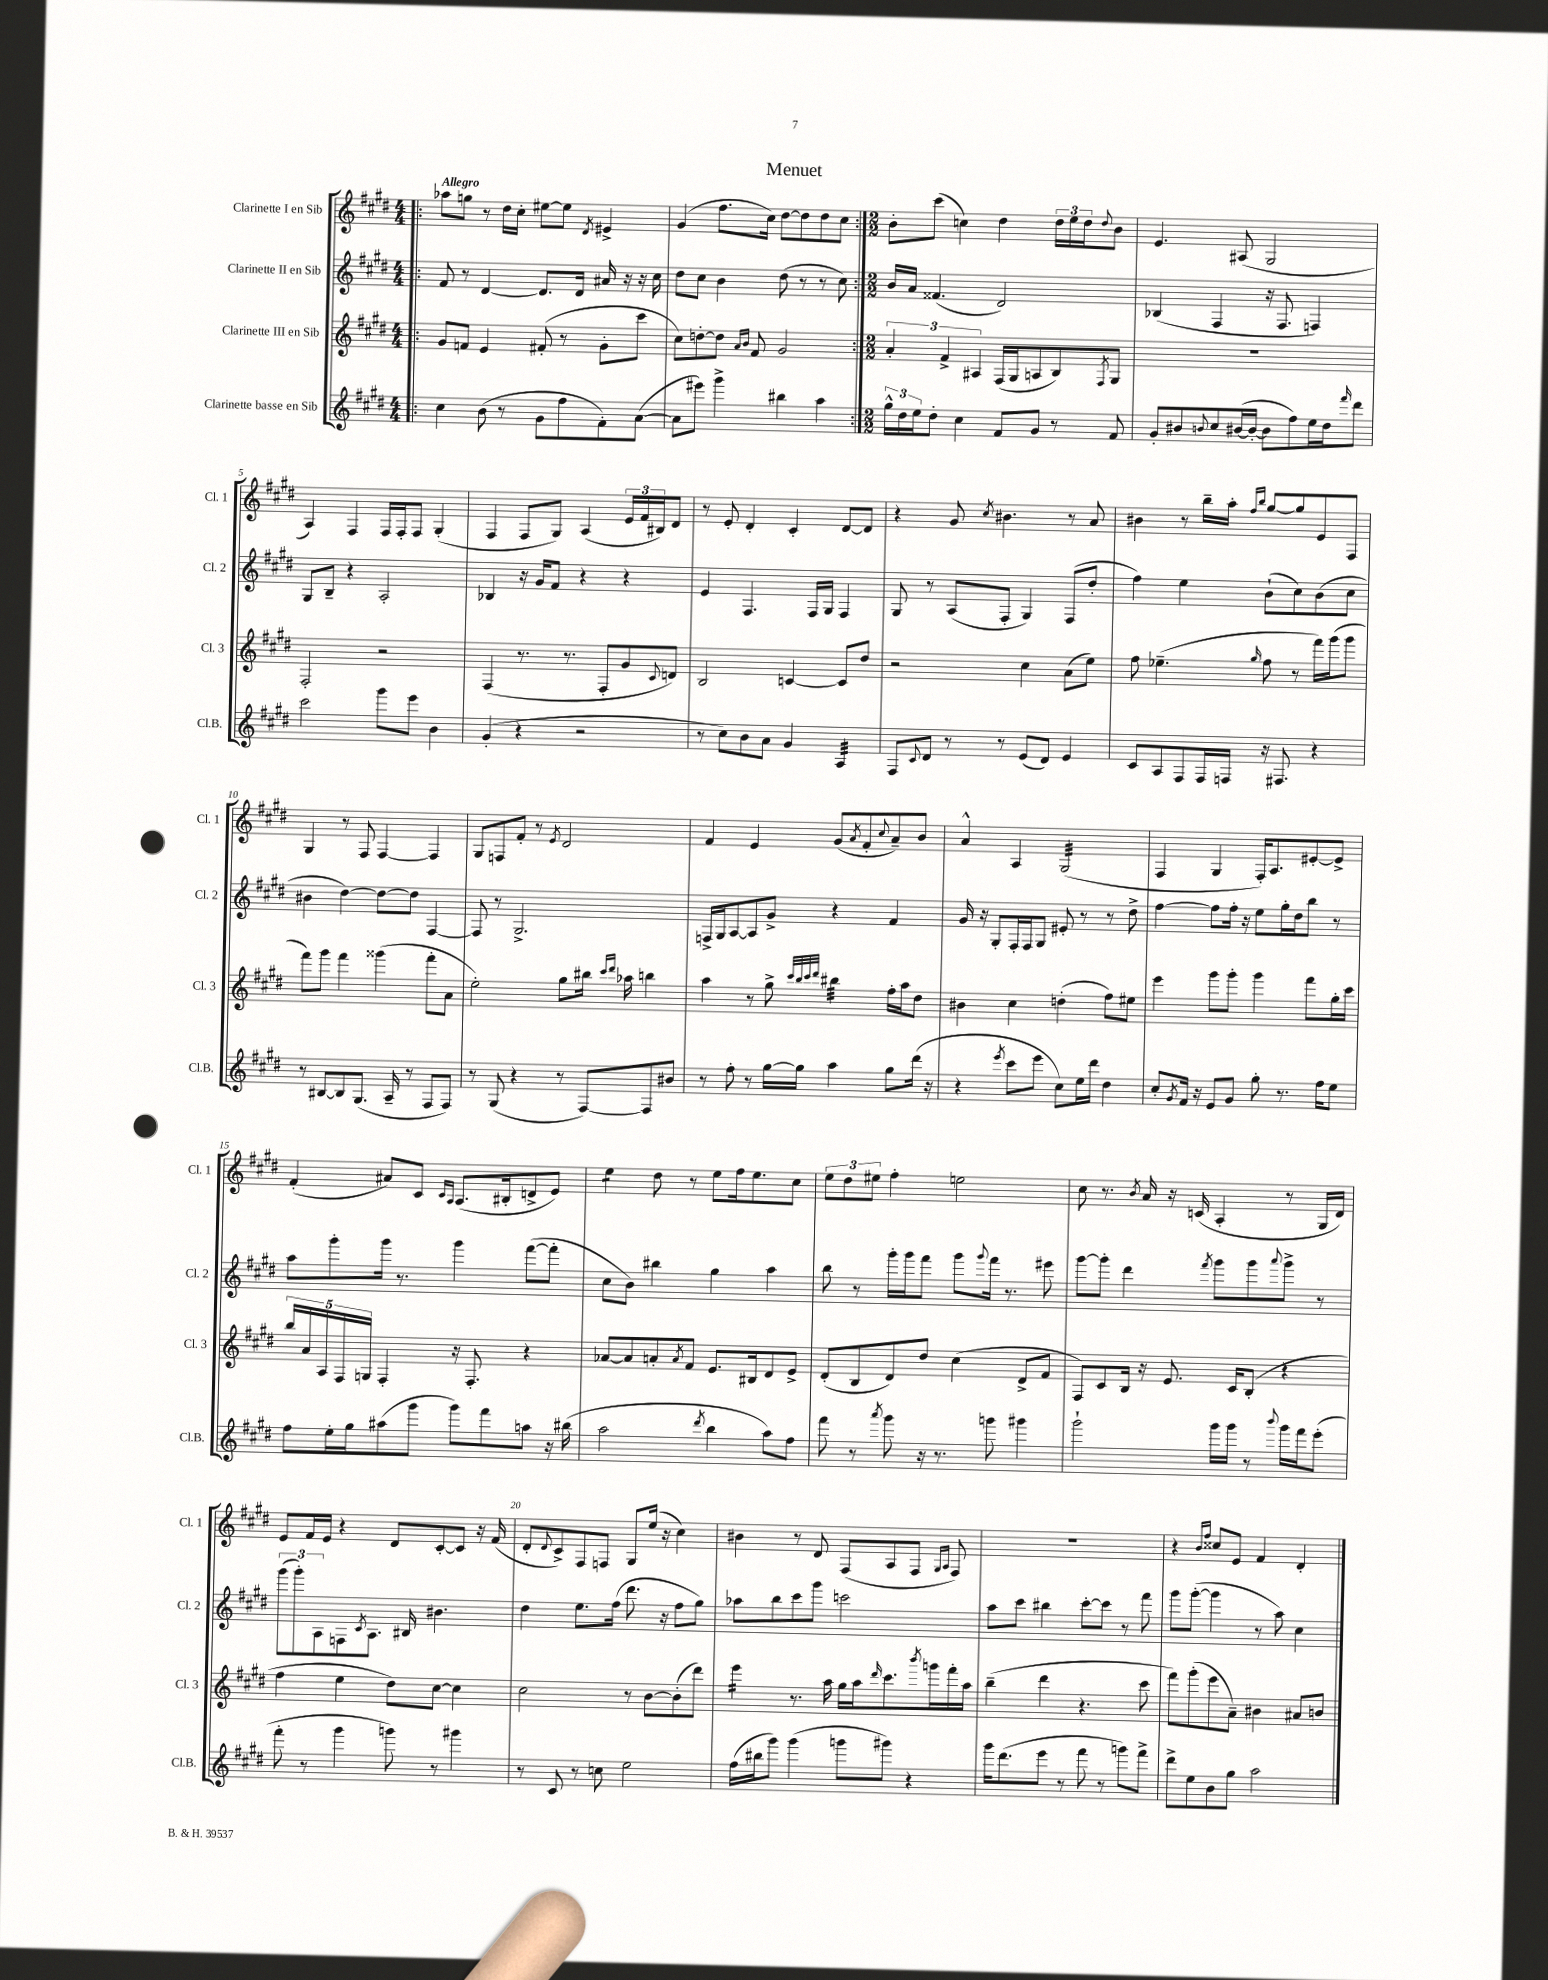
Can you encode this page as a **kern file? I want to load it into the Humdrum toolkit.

**kern	**kern	**kern	**kern
*staff4	*staff3	*staff2	*staff1
*clefG2	*clefG2	*clefG2	*clefG2
*k[f#c#g#d#]	*k[f#c#g#d#]	*k[f#c#g#d#]	*k[f#c#g#d#]
*M4/4	*M4/4	*M4/4	*M4/4
=!|:	=!|:	=!|:	=!|:
4cc#\	8g#/L	8f#/	8aa-\L
.	8f/J	8r	8gg\J
(8b\	4e/	[4d#/	8r
8r	.	.	16dd#\LL
.	.	.	16cc#'\JJ
8g#\L	(8f#'/	8.d#/]L	[8ee#\L
8ff#\	8r	.	8ee#\]J
.	.	16d#/Jk	.
.	.	.	8qd#/
8f#'\)	8g#'\L	16a#/	4e#^/
.	.	16r	.
([8a\J	8ccc#\J	16r	.
.	.	16cc#\	.
=	=	=	=
8a\]L	8cc#\L)	8dd#\L	(4g#/
8eee#\J)	[8dd'\	8cc#\J	.
4ggg#^\	8dd\]J	4b\	8.ff#\L
.	16qqa/LL	.	.
.	16qqb/JJ	.	.
.	8f#/	.	.
.	.	.	16cc#\Jk)
4bb#\	2g#/	(8dd#\	[8dd#\L
.	.	8r	8dd#\]
4aa\	.	8r	8dd#\
.	.	8cc#\)	8cc#\J
=:|!	=:|!	=:|!	=:|!
*M2/2	*M2/2	*M2/2	*M2/2
24gg#^^\LL	6a'/	16b/LL	8b'\L
24dd#\	.	.	.
.	.	16a/JJ	.
24ee\J	.	.	.
8dd#'\J	.	(4.f##/	(8ccc#\J
.	6f#^/	.	.
4cc#\	.	.	4cc\)
.	6A#/	.	.
8f#/L	(16F#/LL	2d#/)	4dd#\
.	16G#/J	.	.
8g#/J	8A/	.	.
8r	8B/)	.	24dd#\LL
.	.	.	24ee\
.	.	.	24dd#\J
.	8qF#/	.	8qqdd#/
8f#/	8G#/J	.	8b\J
=	=	=	=
8g#'/L	1r	(4B-/	4.e/
8b#/	.	.	.
8qqb/	.	.	.
8cc#/	.	4F#/	.
([16b#/L	.	.	(8A#/
16b#'/_JJ	.	.	.
8b#\]L	.	16r	2G#/
.	.	8.F#/	.
8ff#\)	.	.	.
16ee\L	.	4F/)	.
16dd#\J	.	.	.
16qqfff#/	.	.	.
8ddd#\J	.	.	.
=	=	=	=
2ccc#\	2F#'/	8G#/L	4A/)
.	.	8B~/J	.
.	.	4r	4F#/
8ggg#\L	2r	2A'/	16F#/LL
.	.	.	16F#'/J
8eee\J	.	.	8F#/J
4b\	.	.	(4G#'/
=	=	=	=
(4g#'/	(4F#/	4B-/	4F#/
4r	8.r	16r	8F#/L
.	.	16g#/LK	.
.	.	8f#/J	8G#/J)
.	8.r	.	.
2r	.	4r	(4A/
.	8F#'/L	.	.
.	8g#/	4r	24e/LL
.	.	.	24f#/
.	.	.	24B#/J)
.	8qqc#/	.	.
.	8d/J)	.	8d#/J
=	=	=	=
8r	2B/	4e/	8r
8cc#\L)	.	.	8e'/
8b\	.	4.F#/	4d#'/
8a\J	.	.	.
4g#/	[4c/	.	4c#'/
.	.	16F#/LL	.
.	.	16G#/JJ	.
4A/	8c/]L	4F#/	[8d#/L
.	8dd#/J	.	8d#/]J
=	=	=	=
8F#/L	2r	8G#/	4r
8qqc#/	.	.	.
8d#/J	.	8r	.
8r	.	(8A/L	8g#/
.	.	.	8qcc#/
8r	.	8F#'/J	4.b#\
(8e/L	4cc#\	4G#/)	.
8d#/J)	.	.	.
4e/	(8a\L	(8F#/L	8r
.	8ee\J)	8dd#'/J	8a/
=	=	=	=
8c#/L	8ff#\	4ff#\)	4b#\
8A/	(4.ee-~\	.	.
8F#/	.	4ee\	8r
16F#/L	.	.	16bb~\LL
16F/JJ	.	.	16aa'\JJ
.	.	.	16qqff#/LL
.	16qqgg#/	.	16qqbb/JJ
16r	8ff#\	(8b`\L	[8gg#/L
8.F#/	.	.	.
.	8r	8cc#\)	8gg#/]
4r	16fff#\LL)	(8b\	8e/
.	(16ggg#\J	.	.
.	8ggg#\J	8cc#\J	8F#/J
=	=	=	=
8r	8fff#\L)	4b#\	4G#/
[8B#/L	8ggg#\J	.	.
8B#/]	4fff#\	[4dd#\)	8r
(8.G#/J	.	.	8F#/
.	(4ggg##\	8dd#\_L	[4F#/
16A~/	.	.	.
8r	.	8dd#\]J	.
8F#/L	8fff#'\L	[4F#/	4F#/]
8F#/J)	8a\J	.	.
=	=	=	=
8r	2ee'\)	8F#/]	8G#/L
(8G#/	.	8r	8F/
4r	.	2.G#^/	8f#'/J
.	.	.	8r
.	.	.	8qe/
8r	8gg#\L	.	2d#/
[8F#/L)	16bb#\Jk	.	.
.	16qqccc#/LL	.	.
.	16qqddd#/JJ	.	.
.	16aa-\	.	.
8F#/]	4bb\	.	.
8b#/J	.	.	.
=	=	=	=
8r	4aa\	16F^/LL	4f#/
.	.	16G#/J	.
8ff#'\	.	[8A/	.
8r	8r	8A/]	4e/
[16gg#\LL	8gg#^\	8g#^/J	.
16gg#\]JJ	.	.	.
.	32qqccc#/LLL	.	.
.	32qqbb/	.	.
.	32qqccc#/	.	.
.	32qqddd#/JJJ	.	.
4aa\	4bb#\	4r	(8g#/L
.	.	.	8qa/
.	.	.	8f#'/
.	.	.	8qqcc#/
8gg#\L	16ff#'\LL	4f#/	8a~/)
.	16aa\J	.	.
(16ddd#\Jk	8dd#\J	.	8b/J
16r	.	.	.
=	=	=	=
4r	4b#\	16g#/	4a^^/
.	.	16r	.
.	.	8G#'/L	.
8qeee/	.	.	.
8ccc#\L	4cc#\	16F#'/L	4A/
.	.	16F#/J	.
8eee\J	.	8G#/J	.
8cc#\L)	(4dd'\	8e#'/	(2G#/
16ee\L	.	8r	.
16ddd#\JJ	.	.	.
4dd#\	8ff#\L)	8r	.
.	8ee#\J	8dd#^\	.
=	=	=	=
8cc#'/L	4eee\	[4ff#\	4F#/
8qg#/	.	.	.
16f#/Jk	.	.	.
16r	.	.	.
8e/L	8ggg#\L	8ff#\]L	4G#/
8g#/J	8ggg#'\J	16ff#'\Jk	.
.	.	16r	.
8gg#'\	4ggg#\	8ee\L	16F#'/LK)
.	.	.	8.A/
8.r	.	16gg#'\L	.
.	.	16dd#\J	.
.	8fff#\L	8bb\J	[8e#'/
16ff#\LK	.	.	.
8ee\J	16gg#'\L	8r	8e#^/]J
.	16ccc#\JJ	.	.
=	=	=	=
8ff#\L	20bb/LL	8aa\L	(4f#'/
.	20a/	.	.
.	20A/	.	.
16ee'\L	.	8ggg#'\	.
.	20F#/	.	.
16gg#\J	.	.	.
.	20G/JJ	.	.
(8aa#\	4F#'/	16ggg#\Jk	8a#/L)
.	.	8.r	.
8ggg#\J	.	.	8c#/J
.	.	.	16qqc#/LL
.	.	.	16qqA/JJ
8ggg#\L)	16r	4ggg#\	(8.A/L
.	8.F#'/	.	.
8fff#\	.	.	.
.	.	.	16B#'/k
8aa\J	4r	([8fff#\L	8d^/
16r	.	8fff#'\]J	8e/J)
(16bb#\	.	.	.
=	=	=	=
2aa\	[8a-/L	8cc#\L	4ee\
.	8a-/]	8b\J)	.
.	8a'/	4bb#\	8dd#\
.	8qa/	.	.
.	8f#/J	.	8r
8qddd#/	.	.	.
4bb\	8.e/L	4gg#\	8ee\L
.	.	.	16ff#\k
.	16B#/k	.	8.ee\
8aa\L)	8d#/	4aa\	.
8ff#\J	8e^/J	.	8cc#\J
=	=	=	=
8fff#\	(8d#'/L	8bb\	12ee\L
.	.	.	12dd#\
8r	8B/	8r	.
.	.	.	12ee#\J
8qaaa/	.	.	.
8ggg#\	8d#/)	16ggg#'\LL	4ff#'\
.	.	16ggg#\J	.
16r	8dd#/J	8fff#\J	.
8.r	.	.	.
.	(4cc#\	8ggg#\L	2ee\
.	.	8qqggg#/	.
8ggg\	.	16fff#\Jk	.
.	.	8.r	.
4ggg#\	8d#^/L	.	.
.	8f#/J	8eee#\	.
=	=	=	=
2ggg#`\	8F#/L)	[8ggg#\L	8cc#\
.	8c#/	8ggg#'\]J	8.r
.	16B/Jk	4ddd#\	.
.	.	.	8qb/
.	16r	.	16a/
.	8.e/	.	16r
.	.	.	(16c/
.	.	8qfff#/	.
16ggg#\LL	.	8ggg#\L	4A'/
16ggg#\JJ	16c#/LK	.	.
8r	(8B'/J	8ggg#\	.
8qqbbb/	.	8qqaaa/	.
16ggg#\LL	4r	8ggg#^\J	8r
16fff#\J	.	.	.
(8eee'\J	.	8r	16G#/LL
.	.	.	16d#/JJ)
=	=	=	=
8fff#'\	4ff#\	(12ggg#\L	8e/L
.	.	12ggg#'\)	.
8r	.	.	16f#/L
.	.	12A\	.
.	.	.	16e/JJ
4ggg#\	4ee\	8F\	4r
.	.	8qc#/	.
.	.	8.A\J	.
8ggg\)	8dd#\L)	.	8d#/L
.	.	16B#/	.
8r	[8cc#\J	4.b#\	[8c#'/
4ggg#\	4cc#\]	.	8c#/]J
.	.	.	16r
.	.	.	(16f#/
=	=	=	=
8r	2cc#\	4dd#\	8d#'/L
.	.	.	8qqd#/
8c#/	.	.	8c#^/)
8r	.	8.ee\L	8F#/
8cc\	.	.	8F/J
.	.	(16ff#\Jk	.
2ee\	8r	8.ddd#\	8G#/L
.	[8b\L	.	(16ee/Jk
.	.	16r	16r
.	(8b'\]	8ff#\L	4cc#\)
.	8ddd#\J)	8gg#\J)	.
=	=	=	=
(16ff#\LL	4eee\	8aa-\L	4b#\
16bb#\J	.	.	.
8ggg#\J)	.	8bb\	.
(4ggg#\	8.r	8ccc#\	8r
.	.	8ggg#\J	8d#/
.	16aa\	.	.
8ggg\L	16gg#\LL	2ccc\	(8F#/L
.	16aa\J	.	.
.	16qqddd#/	.	.
8ggg#\J)	8.ccc#\	.	8A/
4r	.	.	8F#/J
.	8qbbb/	.	.
.	16ggg\L	.	.
.	.	.	16qqG#/LL
.	.	.	16qqA/JJ
.	16fff#'\	.	8F#/)
.	16aa\JJ	.	.
=	=	=	=
16ggg#\LK	(4bb~\	8aa\L	1r
(8.ddd#\	.	.	.
.	.	8ccc#\J	.
8eee\J	4ddd#\	4bb#\	.
8r	.	.	.
8fff#\	4.r	[8ccc#'\L	.
8r	.	8ccc#\]J	.
8ggg\L)	.	8r	.
8fff#^\J	8ccc#\	8fff#\	.
=	=	=	=
8ddd#^\L	8fff#\L)	8ggg#\L	4r
8ee\	(8ggg#'\	([8ggg#'\J	.
.	.	.	16qqb/LL
.	.	.	16qqff#/JJ
8b\	8eee\	4ggg#\]	8cc##/L
8gg#\J	8a~\J)	.	8e/J
2aa\	4b#\	8r	4f#/
.	.	8aa\)	.
.	8a#/L	4cc#\	4d#'/
.	8b/J	.	.
==	==	==	==
*-	*-	*-	*-
